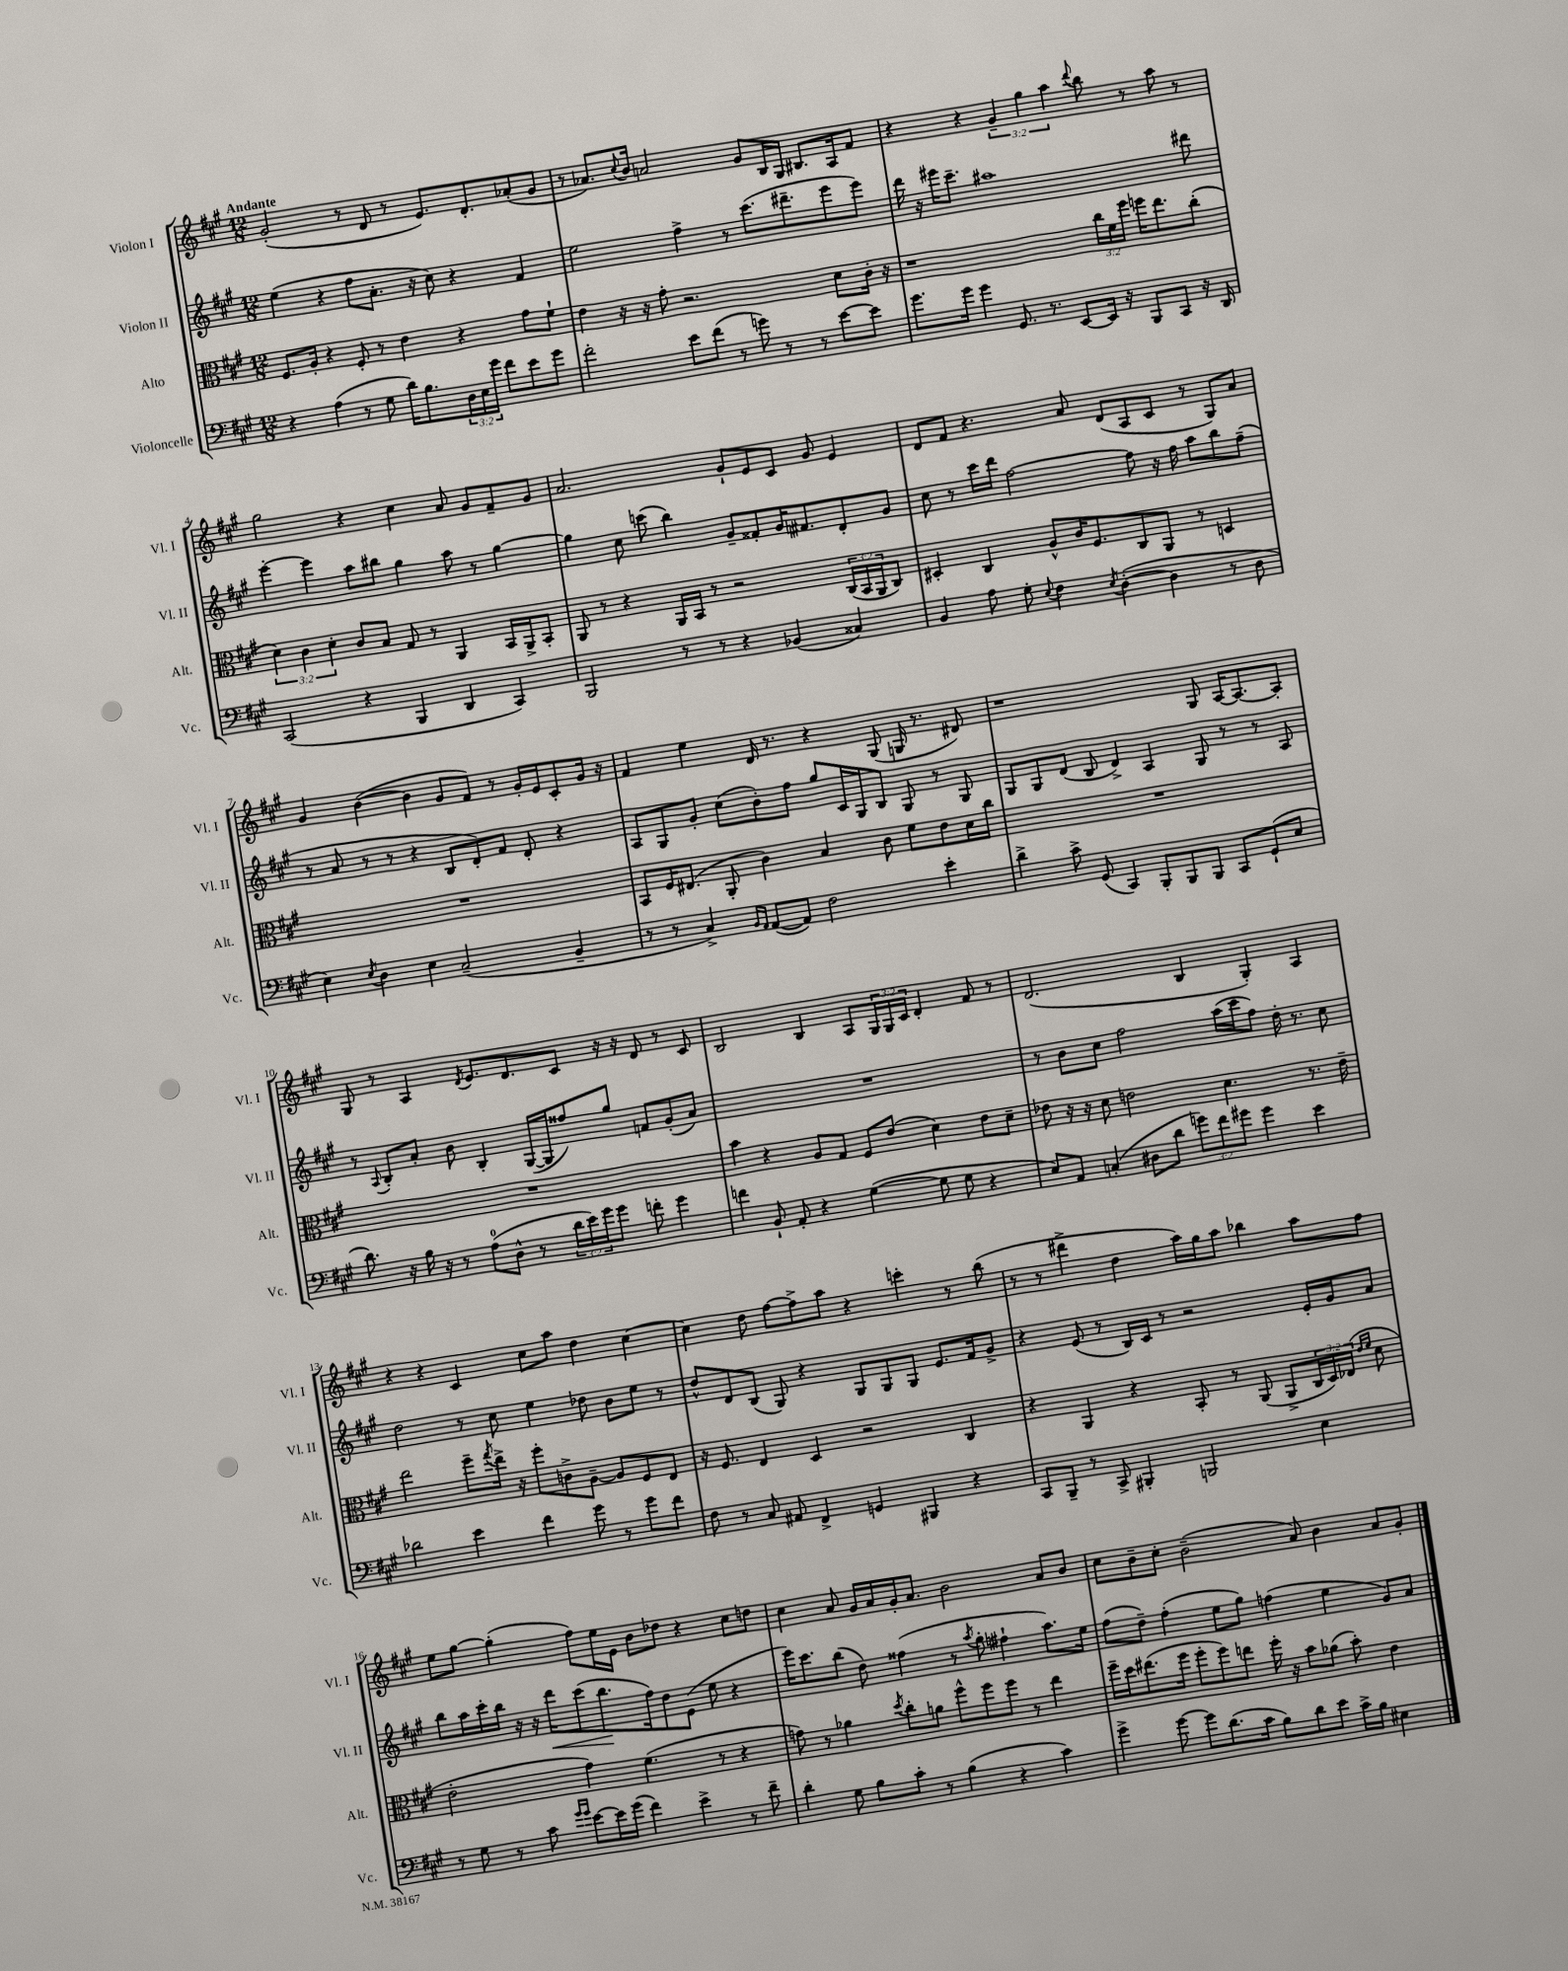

**kern	**kern	**kern	**kern
*staff4	*staff3	*staff2	*staff1
*clefF4	*clefC3	*clefG2	*clefG2
*k[f#c#g#]	*k[f#c#g#]	*k[f#c#g#]	*k[f#c#g#]
*M12/8	*M12/8	*M12/8	*M12/8
4r	8.F#	(4ee	(2g#'
.	16A'	.	.
(4A	4r	4r	.
8r	8F#'	8ff#	8r
8G#	8r	8.a'	8d
16d)	4e	.	8r
8.B	.	16r	.
.	.	8cc#)	8.e)
24D	4r	4r	.
24E	.	.	.
.	.	.	8.d'
24g#	.	.	.
8f#	.	.	.
8e	8g#	4f#	(8a-'
8g#	8f#`	.	8g#
=	=	=	=
2f#'	4e	2ee	8r
.	.	.	8.a-)
.	16r	.	.
.	.	.	8qqcc#
.	16r	.	16b
.	8g#'	.	2a
8e	2.r	4ff#^	.
(8f#	.	.	.
8r	.	8r	.
8g)	.	(8.ccc#	8g#
8r	.	.	16B
.	.	8.ddd#~	16G#
8r	.	.	8.B#
[8e	8d	8eee	.
.	.	.	16A
8e]	16c#'	8eee)	8f#
.	16r	.	.
=	=	=	=
8.g#	1r	16ddd	4r
.	.	16r	.
.	.	16eee#	.
16g#	.	8.ccc#~	.
4g#	.	.	4r
.	.	1aa#	.
8.GG#	.	.	6g#~
.	.	.	6gg#
8.r	.	.	.
.	.	.	6aa
[8EE	.	.	.
.	.	.	8qqddd
16EE]	24cc#	.	8bb
.	24f#	.	.
16r	.	.	.
.	24ff#	.	.
8BBB	16ff	.	8r
.	8.ee	.	.
8CC#	.	.	8aa
16r	(8cc#'	8ddd#	8r
16DD	.	.	.
=	=	=	=
(2CC#	6d)	[4eee'	2gg#
.	6c#	.	.
.	.	4eee]	.
.	6d'	.	.
4r	8c#	8aa	4r
.	8B	8bb#	.
4BBB	8G#	4gg#	4cc#
.	8r	.	.
4DD	4AA	8aa	8a
.	.	8r	8g#
4CC#)	16BB	[4gg#	8f#~
.	16AA^	.	.
.	8BB'	.	8g#
=	=	=	=
2BBB	8AA	4gg#]	2.a
.	8r	.	.
.	4r	8cc#	.
.	.	(8ccc	.
8r	16AA	4bb)	.
.	16BB	.	.
8r	8r	.	.
4r	2r	8g#~	8g#`
.	.	8f##'	8e
(4BB-	.	16g#	8c#
.	.	8.f#	.
.	.	.	8g#
4C##)	(24C#	8d'	4e
.	24BB	.	.
.	24AA	.	.
.	8C#)	8g#	.
=	=	=	=
4BB	4D#'	8cc#	8d
.	.	8r	8f#
8A	4C#	16ccc#	4.r
.	.	16ddd	.
8G#'	.	[2ff#	.
8qqE	.	.	.
4F#	8A^^	.	.
.	16c#	.	8a
.	8.F#	.	.
8qE	.	.	.
([4D'	.	.	(8d
.	8C#	8ff#]	8A
4D]	8AA	16r	8c#
.	.	16ff#	.
.	8r	8aa	8r
8r	4D	8bb	8G#)
8D	.	(8ff#~	8a
=	=	=	=
4E)	1.r	8r	4g#
.	.	8a	.
8qE	.	.	.
4D	.	8r	([4b
.	.	8r	.
4E	.	4r	4b]
(2C#~	.	8B	8g#
.	.	8d')	8f#)
.	.	8f#	8r
.	.	8d'	16g#'
.	.	.	16e
4BB~	.	4r	8c#'
.	.	.	16g#
.	.	.	16r
=	=	=	=
8r	8BB	8A	4f#
8r	16F#	8G#	.
.	(8.E#	.	.
4C#^)	.	8g#'	4ee
.	8AA'	(8cc#	.
16qqBB	.	.	.
16qqAA	.	.	.
([8AA	4c#)	8b')	16d
.	.	.	8.r
8AA])	.	8ff#	.
2F#	4B	8gg#	4r
.	.	16c#	.
.	.	16G#	.
.	8c#	8B	(8G#
.	8f#	8G#	16G
.	.	.	8.r
4e'	8e	8r	.
.	16d	8G#	8d#)
.	16cc#	.	.
=	=	=	=
4d^	1.r	8G#	1r
.	.	8G#	.
8c#^	.	(8d	.
(8GG#	.	8B	.
4CC#)	.	4d^)	.
8BBB'	.	4A	.
8BBB	.	.	.
8BBB	.	8G#	8G#
8CC#	.	8r	[16A
.	.	.	8.A_
(8GG#`	.	8r	.
8E	.	8A	8A']
=	=	=	=
8.d)	1.r	8r	8G#
.	.	8qqA	.
.	.	8B'	8r
16r	.	.	.
16B	.	8a'	4A
16r	.	.	.
8r	.	8b	.
.	.	.	8qd
(8A	.	4B'	8.e
8D^^	.	.	.
.	.	.	8.d
8r	.	([16G#	.
.	.	16G#]	.
24d	.	8ff##)	8c#
24e)	.	.	.
24g#	.	.	.
8g#	.	8gg#	16r
.	.	.	16r
8f'	.	8f	8d
4g#	.	(8g#'	8r
.	.	8a)	8c#
=	=	=	=
4f	4b	1.r	2B
8BB`	4r	.	.
8AA'	.	.	.
4r	8A	.	4B
.	8G#	.	.
([4G#	8F#	.	8A
.	(8e	.	24G#
.	.	.	24G#
.	.	.	24c#
8G#]	4d)	.	4d'
8G#	.	.	.
4r	8e	.	8f#
.	8d~	.	8r
=	=	=	=
8E)	8e-	8r	(2.d
8AA	16r	8b	.
.	16r	.	.
(4C'	8d	8cc#	.
.	2e	2ff#	.
8D#	.	.	.
8d	.	.	.
12g)	.	.	4B
12f#	.	.	.
.	4.d	(16aa	.
12g#	.	.	.
.	.	16ccc#	.
4g#	.	8ff#)	4G#')
.	.	16dd'	.
.	.	8.r	.
4e	8.r	.	4A
.	.	8cc#	.
.	16e~	.	.
=	=	=	=
2d-	2ee	2dd	4r
.	.	.	4r
4e	8ff#~	8r	4c#
.	8qgg#	.	.
.	16ee^	8cc#	.
.	16r	.	.
4f#	8ff#'	4ee	8cc#
.	8c^	.	8aa
8g#	[8A~	8dd-	4dd
8r	8A]	8b	.
8g#	8F#	8ee	[4cc#
8f#	8E	8r	.
=	=	=	=
8F#	16r	8dd^^	4cc#]
.	8.F#	.	.
8r	.	8d	.
8C#	4E	(8B	8dd
8AA#	.	8G#)	[8ff#
4FF#^	4D	4r	8ff#^]
.	.	.	8aa
4GG	2r	8G#	4r
.	.	8G#	.
4BBB#	.	8G#	4ccc'
.	.	8.e	.
4r	4C#	.	8r
.	.	16f#	.
.	.	8g#^	(8bb
=	=	=	=
8CC#	4r	4r	8r
8BBB~	.	.	8r
8r	4AA	(8e	4ddd#^
8CC#^	.	8r	.
4BBB#'	4r	16B)	4dd
.	.	16c#	.
.	.	8r	.
2BBB	8BB'	2r	16aa)
.	.	.	16gg#
.	8r	.	8aa
.	(8AA	.	4bb-
.	8AA^	.	.
4E	24C#	16e'	8aa
.	24D)	.	.
.	.	16g#	.
.	(24E-	.	.
.	16qqe	.	.
.	16qqf#	.	.
.	8d	8a	8ff#
=	=	=	=
8r	2e'	8bb	8ee
8G#	.	16aa	[8gg#
.	.	16ccc#'	.
8r	.	16bb	(4gg#']
.	.	16r	.
8c#	.	16r	.
.	.	16ddd	.
16qqg#	.	.	.
16qqg#	.	.	.
[8e	4g#)	(8ccc#	8ff#)
16e]	.	8.bb	16ee
(16g#	.	.	16e
4f#)	(4.f#	.	8b
.	.	16ff#)	.
.	.	8dd	8dd-
4e^	.	(8e	4r
.	8r	8ee	.
8r	4r	4r	8cc#
8f#~	.	.	8dd
=	=	=	=
4d'	8g)	16eee)	4cc#
.	.	8.ccc#	.
.	8r	.	.
8G#	4a-	(8bb	8a
8B	.	8dd)	16g#
.	.	.	16a
.	8qdd	.	.
8c#'	8cc#'	(4ff##	16g#'
.	.	.	8.a
8r	8a	.	.
(4B	8ff#^^	8r	2b
.	.	8qaa	.
.	8ff#	8gg#'	.
4r	8ff#	4ff#`	.
.	8r	.	.
4c#)	4ee	8.aa)	8a
.	.	.	8b
.	.	16ee	.
=	=	=	=
4g#^	16ff#~	(8ff#	8cc#
.	16dd	.	.
.	(8.ee#	8dd~)	8b~
[8g#	.	(4ff#'	8cc#'
.	16ff#	.	.
8g#]	8ff#'	.	(2b~
(8.d	8ff#)	8ee	.
.	8ee	8gg#)	.
16c#	.	.	.
8B)	16ff#'	(4ff	.
.	16r	.	.
8d	8b	.	8a)
8e	(8a-	4ee	4b
16c#^	8b')	.	.
16B	.	.	.
4E#	4e	8g#)	8a
.	.	8a	8g#'
==	==	==	==
*-	*-	*-	*-
